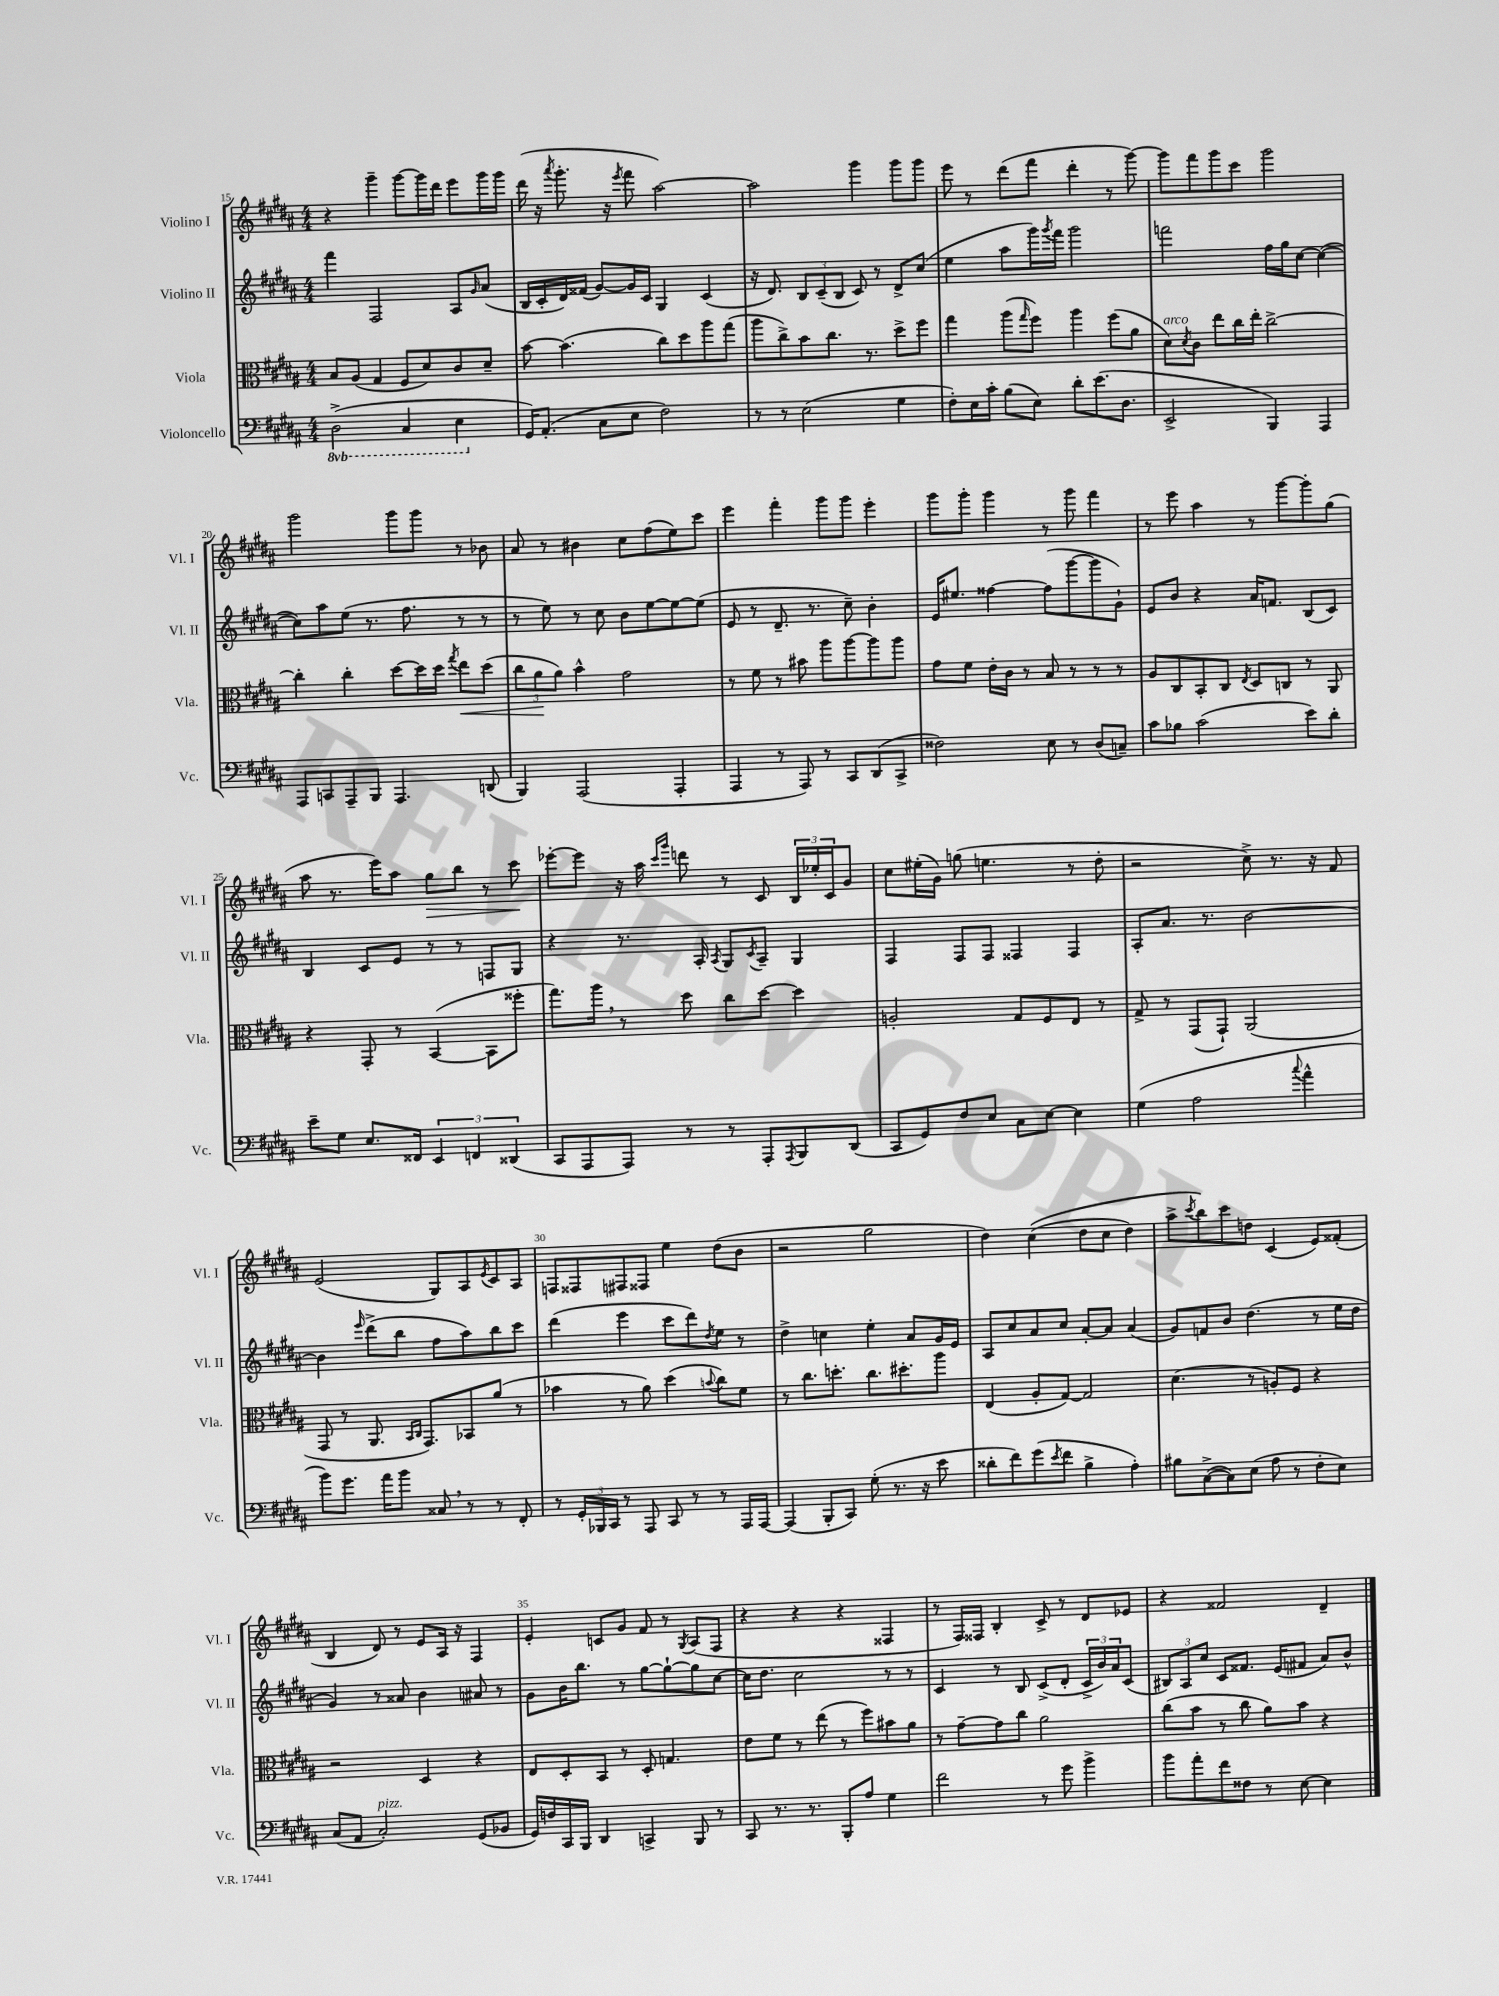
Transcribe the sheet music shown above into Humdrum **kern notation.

**kern	**kern	**dynam	**kern	**kern	**dynam
*part4	*part3	*part3	*part2	*part1	*part1
*staff4	*staff3	*staff3	*staff2	*staff1	*staff1
*I"Violoncello	*I"Viola	*	*I"Violino II	*I"Violino I	*
*I'Vc.	*I'Vla.	*	*I'Vl. II	*I'Vl. I	*
*clefF4	*clefC3	*	*clefG2	*clefG2	*
*k[f#c#g#d#a#]	*k[f#c#g#d#a#]	*	*k[f#c#g#d#a#]	*k[f#c#g#d#a#]	*
*M4/4	*M4/4	*	*M4/4	*M4/4	*
*8ba	*	*	*	*	*
=15	=15	=15	=15	=15	=15
(2DD#^\	8B/L	.	4fff#\	4r	.
.	(8A#/J	.	.	.	.
.	4G#/	.	2F#/	4ggg#~\	.
4CC#/	8F#/L	.	.	[8ggg#\L	.
.	8d#/)	.	.	16ggg#\L]	.
.	.	.	.	16ddd#\JJ	.
4EE\	8c#/	.	8A#/L	8eee\L	.
.	.	.	16qqg#/	.	.
.	8d#~/J	.	(8a#/J	16ggg#\L	.
.	.	.	.	16ggg#\JJ	.
=16	=16	=16	=16	=16	=16
*X8ba	*	*	*	*	*
16GG#/KL)	[8b\	.	16B/LL	(16ddd#\	.
(8.AA#'/J	.	.	16c#'/	16r	.
.	.	.	.	8qaaa#/	.
.	(4.b\]	.	16d#/)	8.ggg#'\	.
.	.	.	(16f##X/JJ	.	.
8C#\L	.	.	[8g#/L)	.	.
.	.	.	.	16r	.
.	.	.	.	8qeee/	.
8E\J	.	.	16g#/L]	8fff#\	.
.	.	.	16c#/JJ	.	.
2F#\)	8cc#\L)	.	4G#/	[2aa#\)	.
.	8dd#\	.	.	.	.
.	8aa#\	.	(4c#/	.	.
.	(8gg#\J	.	.	.	.
=17	=17	=17	=17	=17	=17
8r	8aa#\L	.	16r	2aa#\]	.
.	.	.	8.d#/)	.	.
8r	8cc#^\)	.	.	.	.
(2E\	8b\	.	12B/L	.	.
.	.	.	(12c#~/	.	.
.	8.cc#\J	.	.	.	.
.	.	.	12B/J	.	.
.	.	.	8c#/)	4ggg#\	.
.	8.r	.	.	.	.
.	.	.	8r	.	.
4G#\	8dd#^\L	.	8d#^/L	8ggg#\L	.
.	8ff#\J	.	(8cc#/J	8ggg#\J	.
=18	=18	=18	=18	=18	=18
8F#'\L)	4gg#\	.	4ee\	8eee\	.
16E\L	.	.	.	8r	.
16c#'\JJ	.	.	.	.	.
(8B\L	(8aa#\L	.	8aa#\L	(8ddd#\L	.
.	16qqgg#/	.	.	.	.
8E\J)	8ff#\J)	.	16ggg#\L)	8fff#\J	.
.	.	.	8qggg#/	.	.
.	.	.	16fff#\JJ	.	.
8d#'\L	4aa#\	.	2ggg#\	4ddd#'\	.
(8.e\	.	.	.	.	.
.	(8ff#\L	.	.	8r	.
8.D#\J	.	.	.	.	.
.	8a#\J	.	.	[8ggg#\)	.
=19	=19	=19	=19	=19	=19
!	!LO:TX:a:i:t=arco	!	!	!	!
2EE^/	8d#\L)	.	2fffn\	8ggg#\L]	.
.	8qd#/	.	.	.	.
.	8c#\J	.	.	8fff#\	.
.	8ee\L	.	.	8ggg#\	.
.	16cc#\L	.	.	8ccc#\J	.
.	16ee'\JJ	.	.	.	.
4BBB/)	[2cc#^\	.	16ff#\LL	2ggg#\	.
.	.	.	16gg#\J	.	.
.	.	.	[8cc#\J	.	.
4AAA#/	.	.	(4cc#\_	.	.
!!LO:LB:g=z
=20	=20	=20	=20	=20	=20
8AAA#/L	4cc#'\]	.	8cc#\L])	2ggg#\	.
8CCn/	.	.	8aa#\	.	.
8AAA#~/	4cc#'\	.	(8ee\J	.	.
8BBB/J	.	.	8.r	.	.
4.AAA#/	[8dd#\L	.	.	8ggg#\L	.
.	.	.	8.ff#\	.	.
.	16dd#\L]	.	.	8ggg#\J	.
.	16dd#\JJ	.	.	.	.
.	8qgg#/	.	.	.	.
!	!	!LO:HP:b	!	!	!
.	8ee\L	<	8r	8r	.
(8DDn/	(8dd#\J	.	8r	8b-X\	.
=21	=21	=21	=21	=21	=21
4BBB/)	12cc#\L	.	8r	8a#/	.
.	12a#\	.	.	.	.
.	.	.	8ee\)	8r	.
.	12a#\J)	[	.	.	.
(2AAA#/	4b^^\	.	8r	4b#X\	.
.	.	.	8cc#\	.	.
.	2g#\	.	8b\L	8cc#\L	.
.	.	.	[8ee\	(8ff#\	.
4AAA#'/	.	.	8ee\_	8ee\)	.
.	.	.	(8ee\J]	8ccc#\J	.
=22	=22	=22	=22	=22	=22
4AAA#/	8r	.	8e/	4eee\	.
.	8f#\	.	8r	.	.
8r	8r	.	8.d#~/	4fff#'\	.
8AAA#/)	8b#X\	.	.	.	.
.	.	.	8.r	.	.
8r	8aa#\L	.	.	8ggg#\L	.
8CC#/L	[8aa#\	.	8cc#~\)	8ggg#\J	.
(8DD#/	8aa#\]	.	4b'\	4eee'\	.
8CC#^/J	8aa#\J	.	.	.	.
=23	=23	=23	=23	=23	=23
2F##X\)	8g#\L	.	16e/KL	8ggg#\L	.
.	.	.	8.ee#X/J	.	.
.	8f#\J	.	.	8ggg#'\J	.
.	16e'\LL	.	[4ff##X\	4ggg#\	.
.	16c#\JJ	.	.	.	.
.	8r	.	.	.	.
8E\	8B/	.	(8ff##\L]	8r	.
8r	8r	.	[8ggg#\	8ggg#\	.
(8D#/L	8r	.	8ggg#\]	4fff#\	.
8Cn~/J)	8r	.	8g#`\J)	.	.
=24	=24	=24	=24	=24	=24
8c#\L	8A#/L	.	8e/L	8r	.
8B-X\J	8C#/	.	8b/J	8eee\	.
(2c#\	8BB'/	.	4r	4aa#\	.
.	8C#/J	.	.	.	.
.	8qE/	.	.	.	.
.	8D#/L	.	16a#/KL	8r	.
.	.	.	8.fn/J	.	.
.	8Cn/J	.	.	[8ggg#\L	.
8e\L)	8r	.	(8B/L	8ggg#'\]	.
8d#'\J	8AA#/	.	8c#/J)	(8gg#\J	.
!!LO:LB:g=z
=25	=25	=25	=25	=25	=25
8e~\L	4r	.	4B/	8aa#\	.
8G#\J	.	.	.	8.r	.
8.E/L	8GG#'/	.	8c#/L	.	.
.	.	.	.	16eee\KL)	.
.	8r	.	8e/J	8aa#\J	.
16FF##X/Jk	.	.	.	.	.
!	!	!	!	!	!LO:HP:b
6EE/	([4BB/	.	8r	8gg#\L	>
.	.	.	8r	8bb\J	.
6FFn/	.	.	.	.	.
.	8BB\L]	.	8Fn/L	8r	.
(6DD##X/	.	.	.	.	.
.	8ff##X'\J	.	8G#/J	8ccc#\	.
.	.	.	.	.	]
=26	=26	=26	=26	=26	=26
8CC#/L	8.gg#\L)	.	4r	[8eee-X'\L	.
8AAA#/	.	.	.	8eee-\J]	.
.	16aa#,\Jk	.	.	.	.
8AAA#/J)	8r	.	8.r	16r	.
.	.	.	.	16aa#\	.
.	.	.	.	16qqccc#/LL	.
.	.	.	.	16qqggg#/JJ	.
8r	8dd#\	.	.	8dddn\	.
.	.	.	16A#'/	.	.
.	.	.	8qA#/	.	.
8r	8cc#\L	.	8G#/L	8r	.
.	.	.	8qc#/	.	.
8AAA#'/L	[8dd#\J	.	8A#~/J	8c#/	.
8qAAA#/	.	.	.	.	.
8BBB/	4dd#\]	.	4G#/	24B/LL	.
.	.	.	.	24ee-X'/	.
.	.	.	.	24c#/J	.
(8DD#/J	.	.	.	8g#/J	.
=27	=27	=27	=27	=27	=27
8CC#/L	2An'/	.	4F#/	8cc#\L	.
8GG#/)	.	.	.	(16ee#X'\L	.
.	.	.	.	16g#\JJ)	.
8F#/	.	.	8F#/L	(8ggn\	.
8E/J	.	.	8F#/J	4.een\	.
8C#\L	8G#/L	.	4F##X/	.	.
[8E\J	8F#/	.	.	.	.
4E\]	8E/J	.	4F##/	8r	.
.	8r	.	.	8dd#'\	.
=28	=28	=28	=28	=28	=28
(4G#\	8G#^/	.	8A#'/L	2r	.
.	8r	.	8.a#/J	.	.
2A#\	(8GG#/L	.	.	.	.
.	.	.	8.r	.	.
.	8GG#`/J)	.	.	.	.
.	(2AA#/	.	[2b\	8cc#^\)	.
.	.	.	.	8.r	.
8qqcc#/	.	.	.	.	.
4a#^^\	.	.	.	.	.
.	.	.	.	16r	.
.	.	.	.	8f#/	.
!!LO:LB:g=z
=29	=29	=29	=29	=29	=29
8b\L)	8GG#/	.	4b\]	(2e/	.
8.g#\J	8r	.	.	.	.
.	.	.	16qqeee/	.	.
.	8.AA#/	.	(8ddd#^\L	.	.
16a#\KL	.	.	.	.	.
8b\J	.	.	8bb\J	.	.
.	16qqBB/LL	.	.	.	.
.	16qqC#/JJ	.	.	.	.
.	8.GG#/L)	.	.	.	.
8C##X,/	.	.	8ff#\L	8G#/L)	.
8r	8BB-X/	.	8aa#\)	8A#/	.
.	.	.	.	8qe/	.
8r	(8a#/J	.	8bb\	8c#/	.
8FF#'/	8r	.	8ccc#\J	8A#/J	.
=30	=30	=30	=30	=30	=30
8r	4b-X\	.	(4ddd#\	8Fn/L	.
24GG#'/LL	.	.	.	8F##X/	.
24BBB-X/	.	.	.	.	.
24CC#/JJ	.	.	.	.	.
8r	8r	.	4eee\	8F#X/	.
8AAA#/	8a#\)	.	.	8F##X/J	.
8CC#/	(4dd#\	.	8ccc#\L	4ee\	.
8r	.	.	8ddd#\)	.	.
.	8qqbn/	.	8qdd#/	.	.
8r	8cc#\L)	.	8ee\J	(8dd#\L	.
16AAA#/LL	8f#\J	.	8r	8b\J	.
[16AAA#/JJ	.	.	.	.	.
=31	=31	=31	=31	=31	=31
(4AAA#/]	8r	.	4dd#^\	2r	.
.	8.cc#\L	.	.	.	.
8BBB'/L	.	.	4ccn\	.	.
.	8.ddn'\J	.	.	.	.
8CC#/J)	.	.	.	.	.
(8G#'\	8.cc#\L	.	4ee'\	2gg#\	.
8.r	.	.	.	.	.
.	8.dd#X'\	.	.	.	.
.	.	.	8a#/L	.	.
16r	.	.	.	.	.
8e\	8aa#\J	.	16g#/L	.	.
.	.	.	16e/JJ	.	.
=32	=32	=32	=32	=32	=32
8d##X'\L	(4E/	.	8A#/L	4dd#\)	.
8f#\)	.	.	8cc#/	.	.
(8g#\	8A#'/L	.	8a#/	((4cc#\	.
8qe/	.	.	.	.	.
8f#\J	[8G#/J)	.	8cc#/J	.	.
4B^\	2G#/]	.	[8a#'/L	8dd#\L	.
.	.	.	8a#/J]	8cc#\J	.
4A#'\)	.	.	(4a#/	4dd#\)	.
=33	=33	=33	=33	=33	=33
8B#X\L	(4.d#\	.	8g#/L)	8aa#^\L	.
.	.	.	.	8qccc#/	.
([8C#^\	.	.	8fn/	8bb\)	.
8C#\])	.	.	8b/J	8ccc#\	.
(8E\J	8r	.	(4.dd#\	8ddn\J	.
8A#\	8An'/L)	.	.	(4c#/	.
8r	8F#/J	.	.	.	.
8F#'\L	4r	.	8r	8e/L)	.
8E\J)	.	.	16ee\LL	(8f##X'/J	.
.	.	.	16dd#\JJ	.	.
!!LO:LB:g=z
=34	=34	=34	=34	=34	=34
(8C#/L	2r	.	4g#/)	4B/	.
8AA#/J	.	.	.	.	.
!LO:TX:a:i:t=pizz.	!	!	!	!	!
2C#'/)	.	.	8r	8d#/)	.
.	.	.	8a##X/	8r	.
.	4D#/	.	4b\	8e/L	.
.	.	.	.	16A#/Jk	.
.	.	.	.	16r	.
(8GG#/L	4r	.	8a#X/	4F#/	.
8BB-X/J	.	.	8r	.	.
=35	=35	=35	=35	=35	=35
16GG#/LL)	8E/L	.	8g#\L	4e'/	.
16Fn/	.	.	.	.	.
16CC#/	8D#'/	.	16b\K	.	.
16BBB/JJ	.	.	8.bb\J	.	.
4DD#/	8BB/J	.	.	8cn/L	.
.	8r	.	8r	8g#/J	.
4CCn^/	8D#'/	.	[8gg#\L	8f#/	.
.	4.Gn/	.	8gg#`\_	8r	.
.	.	.	.	8qG#/	.
8BBB/	.	.	8gg#\]	(8A#/L	.
8r	.	.	[8cc#\J	8F#/J	.
=36	=36	=36	=36	=36	=36
8CC#/	8e\L	.	16cc#\KL]	4r	.
.	.	.	8.dd#\J	.	.
8.r	8f#\J	.	.	.	.
.	8r	.	2cc#\	4r	.
8.r	.	.	.	.	.
.	(8ee\	.	.	.	.
8BBB'/L	8r	.	.	4r	.
8A#/J	8ff#\L)	.	.	.	.
4G#\	8b#X\	.	8r	4F##X/	.
.	8a#\J	.	8r	.	.
=37	=37	=37	=37	=37	=37
2f#\	8r	.	4c#/	8r	.
.	[8g#~\L	.	.	16F#/LL)	.
.	.	.	.	16F##X/JJ	.
.	8g#\]	.	8r	4B'/	.
.	8cc#\J	.	8B/	.	.
8r	2a#\	.	(8c#^/L	8c#^/	.
8g#\	.	.	8d#'/J	8r	.
4b^\	.	.	24c#^/LL	8d#/L	.
.	.	.	24b/)	.	.
.	.	.	24a#/J	.	.
.	.	.	(8c#/J	8e-X/J	.
=38	=38	=38	=38	=38	=38
8b\L	(8cc#\L	.	12B#X/L)	4r	.
.	.	.	12A#/	.	.
8a#'\	8b\J	.	.	.	.
.	.	.	12cc#/J	.	.
8f#\	8r	.	8c#/L	2f##X/	.
8F##X\J	8cc#\	.	8.f##X/J	.	.
8r	8a#\L)	.	.	.	.
.	.	.	(16e/KL	.	.
[8E\	8b\J	.	8f#X/J	.	.
4E\]	4r	.	8a#/L)	4d#~/	.
.	.	.	8b^^/J	.	.
==	==	==	==	==	==
*-	*-	*-	*-	*-	*-
